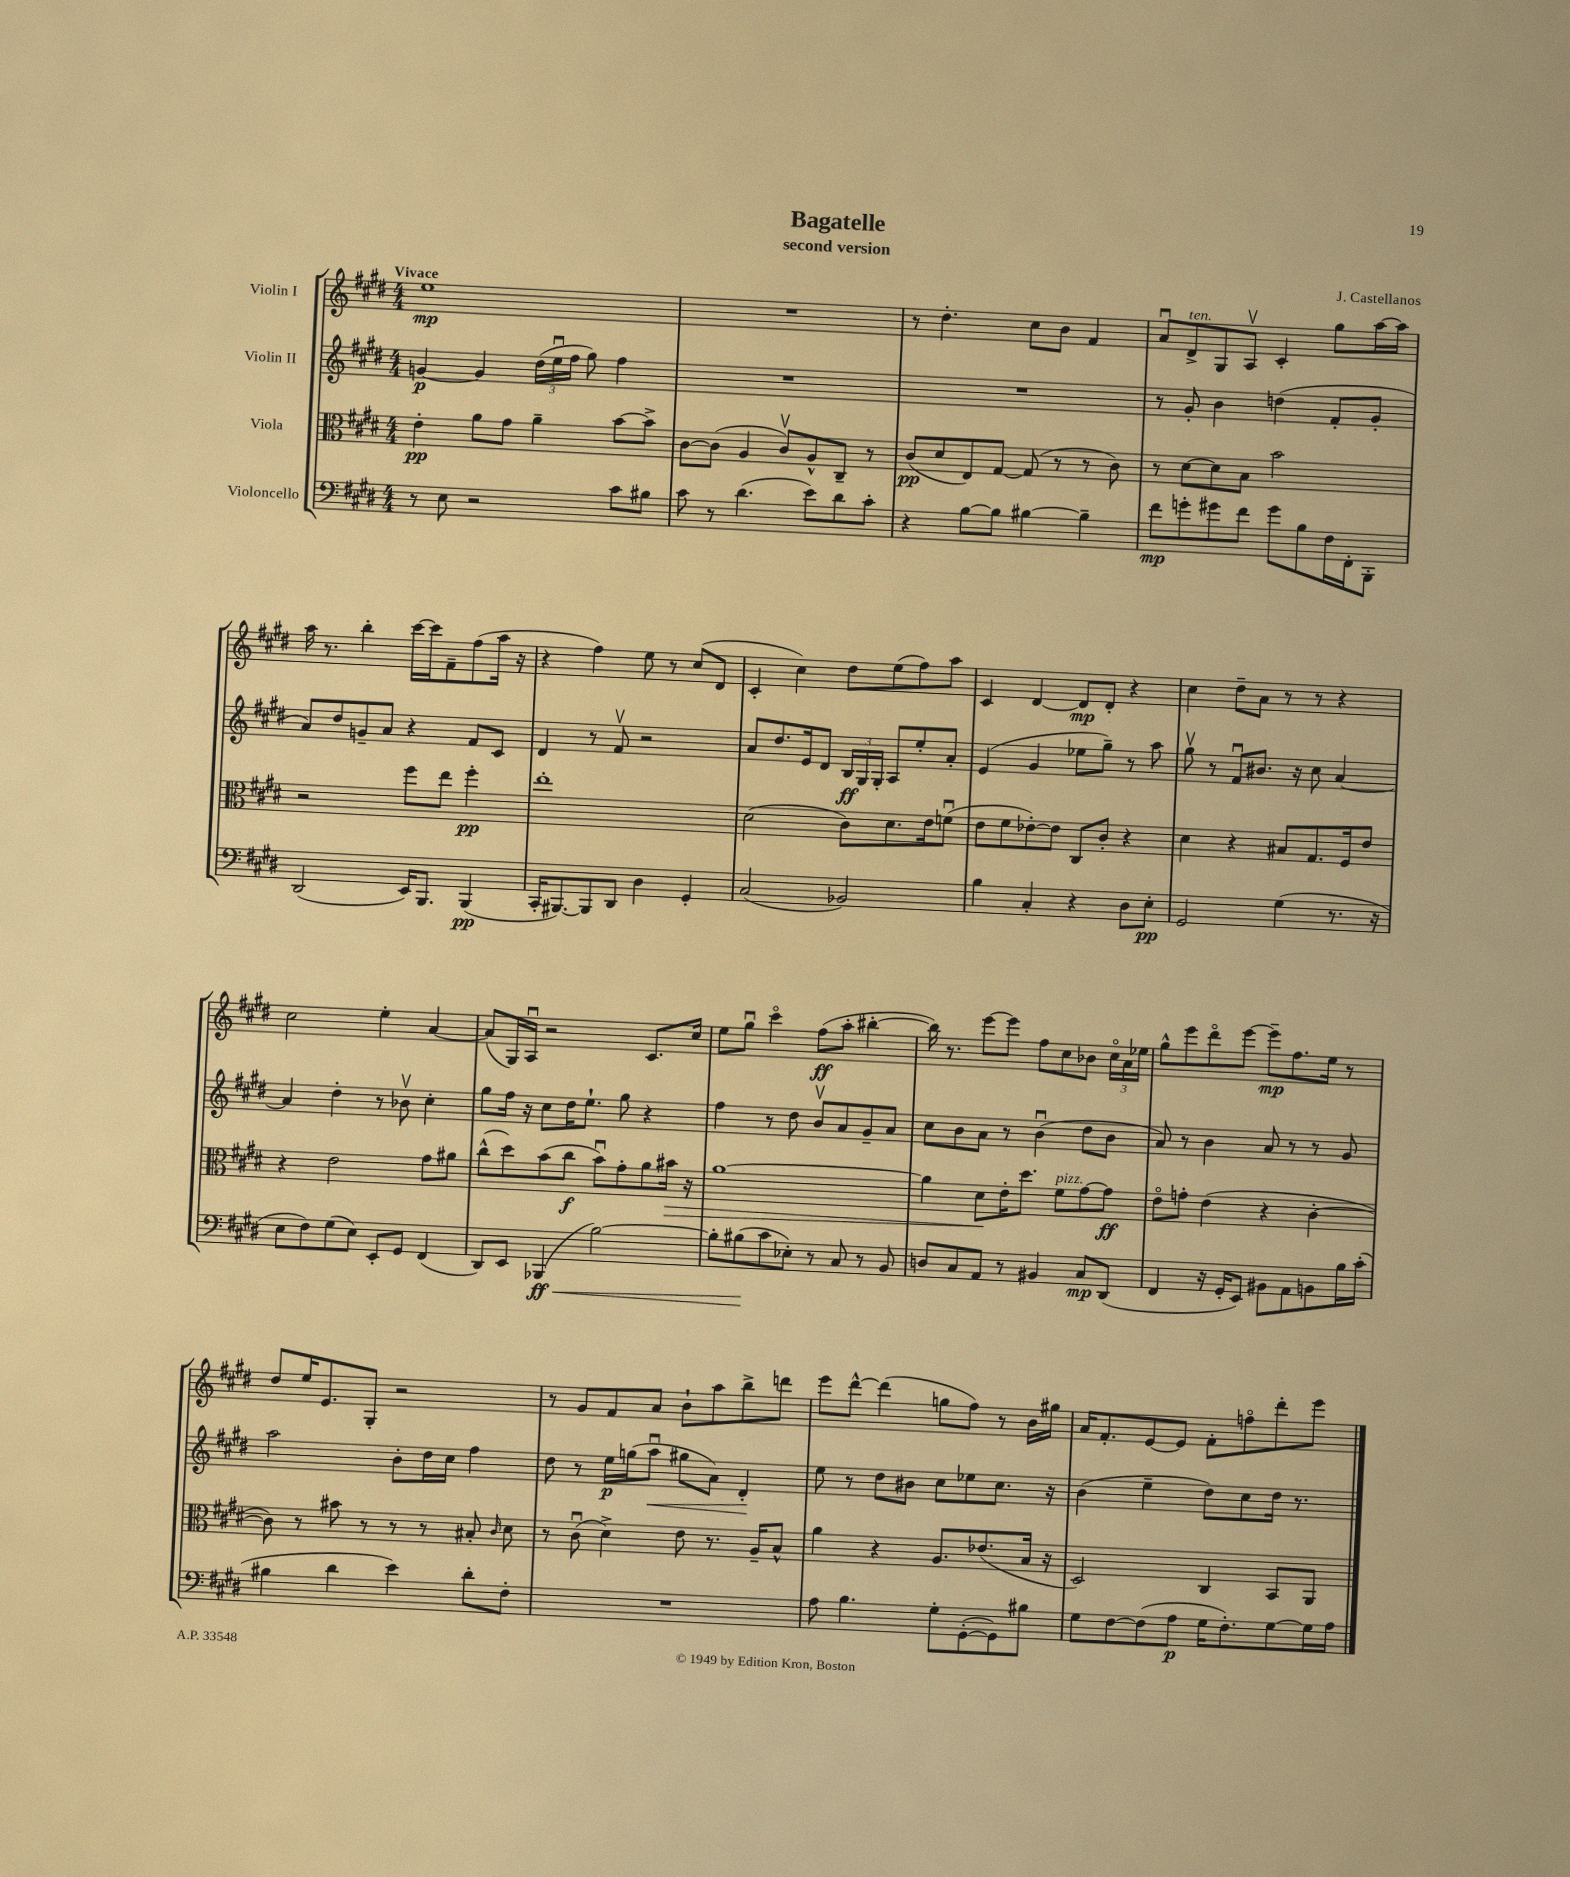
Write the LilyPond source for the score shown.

\header { title = "Bagatelle" composer = "J. Castellanos" subtitle = "second version" }
<<
\new StaffGroup <<
\new Staff = "s0" \with { instrumentName = "Violin I" } {
    \clef treble \key e \major \numericTimeSignature \time 4/4 \tempo "Vivace"
    \autoBeamOff e''1\mp |
    R1 |
    r8 dis''4.-. cis''8[ b'8] fis'4 |
    a'8[\downbow dis'8->^\markup { \italic "ten." } gis8 a8]\upbow cis'4-. gis''8[ a''16~ a''16] |
    a''16 r8. b''4-. cis'''16[~ cis'''16 fis'8-- fis''8( a''16] r16 |
    r4 fis''4) e''8 r8 cis''8[( dis'8] |
    cis'4-. cis''4) dis''8[ e''8( fis''8) a''8] |
    cis'4 dis'4~ dis'8[\mp dis'8]-. r4 |
    cis''4 dis''8[-- a'8] r8 r8 r4 |
    cis''2 e''4-. a'4~ |
    a'8[( gis16) a16]\downbow r2 cis'8.[ cis''16] |
    e''8[ gis''8]\downbow cis'''4\flageolet fis''8[\ff( a''8]-. bis''4~-. |
    bis''16) r8. e'''8[~ e'''8] fis''8[ cis''8 bes'8] \tuplet 3/2 { cis''16[\flageolet a'16 ees''16] } |
    gis''8[-^ e'''8 dis'''8\flageolet e'''8]~ e'''8[--\mp fis''8. e''16] r8 |
    dis''8[ e''16 e'8. gis8]-. r2 |
    r8 gis'8[ fis'8 a'8] b'8[-! a''8 b''8-> d'''8] |
    e'''8[ dis'''8]~-^ dis'''4( g''8[ fis''8]) r8 b'16[ gis''16] |
    a'16[ fis'8.-. e'8~ e'8] fis'8[-. f''8\flageolet dis'''8-. e'''8] \bar "|." |
}
\new Staff = "s1" \with { instrumentName = "Violin II" } {
    \clef treble \key e \major \numericTimeSignature \time 4/4
    \autoBeamOff g'4~\p g'4 \tuplet 3/2 { dis''16[( e''16\downbow fis''16] } gis''8) fis''4 |
    R1 |
    R1 |
    r8 gis'8-. b'4 d''4( fis'8[-. gis'8]-. |
    a'8[) dis''8 g'8-- a'8] r4 fis'8[ cis'8] |
    dis'4 r8 fis'8\upbow r2 |
    a'8[ dis''8. e'16 dis'8] \tuplet 3/2 { b16[\ff gis16 gis16]-. } a8[ e''8-. a'8]-. |
    e'4( gis'4 ees''8[ gis''8]--) r8 a''8 |
    gis''8\upbow r8 fis'8[\downbow bis'8.] r16 cis''8 a'4~ |
    a'4 dis''4-. r8 bes'8\upbow cis''4-. |
    gis''8[ fis''16] r16 cis''8[ dis''16 e''8.]-! gis''8 r4 |
    fis''4 r8 dis''8 b'8[\upbow a'8 gis'8-- a'8] |
    cis''8[ b'8 a'8] r8 b'4\downbow( dis''8[ b'8] |
    a'8) r8 b'4 a'8 r8 r8 gis'8 |
    a''2 b'8[-. dis''16 cis''16] fis''4 |
    dis''8 r8 e''16[\p g''16( a''8]\downbow\< gis''8[ a'8]) dis'4-.\! |
    e''8 r8 dis''8[ bis'8] cis''8[ ees''8 cis''8.] r16 |
    b'4( e''4-- dis''8[) cis''8 dis''16] r8. \bar "|." |
}
\new Staff = "s2" \with { instrumentName = "Viola" } {
    \clef alto \key e \major \numericTimeSignature \time 4/4
    \autoBeamOff e'4-.\pp a'8[ gis'8] a'4-- b'8[~ b'8]-> |
    cis'8[~ cis'8]( a4 cis'8[\upbow) a8-^ cis8]-- r8 |
    cis'8[\pp( dis'8 e8) gis8]~ gis8( r8 r8 cis'8) |
    r8 dis'8[~ dis'8 b8] b'2 |
    r2 fis''8[ e''8] fis''4-.\pp |
    e''1-. |
    dis'2( cis'8[) dis'8. e'16 f'8]\downbow( |
    e'8[ fis'8 ees'8~-.) ees'8] cis8[ cis'8]-. r4 |
    dis'4 r4 bis8[ gis8. fis16 e'8] |
    r4 e'2 gis'8[ ais'8] |
    cis''8[-^( dis''8) b'8( cis''8]\f b'8[\downbow) gis'8-. a'8 bis'16]\> r16 |
    a'1~ |
    a'4 dis'8[\! e'16-. dis''8.] fis'8[^\markup { \italic "pizz." } gis'8~ gis'8]\ff |
    e'8[\flageolet g'8]-. e'4( r4 cis'4~-. |
    cis'8) r8 bis'8 r8 r8 r8 bis8-. \grace { cis'16 } dis'8 |
    r8 cis'8\downbow( dis'4->) e'8 r8. a16[-- b8]-^ |
    a'4 r4 a8.[ ees'8.( b16] r16 |
    dis2) cis4 b,8[ a,8] \bar "|." |
}
\new Staff = "s3" \with { instrumentName = "Violoncello" } {
    \clef bass \key e \major \numericTimeSignature \time 4/4
    \autoBeamOff r8 e8 r2 cis'8[ bis8] |
    cis'8 r8 dis'4.( e'8[) dis'8 cis'8]-. |
    r4 b8[~ b8] bis4~ bis4-- |
    fis'8[\mp g'8-. gis'8 fis'8] gis'8[ b8 fis16 fis,16-. b,,8]-. |
    dis,2( e,16[) b,,8.] b,,4\pp( |
    cis,16[-. bis,,8.~) bis,,8 dis,8] dis4 gis,4-. |
    cis2( bes,2) |
    b4 cis4-. r4 dis8[ e8]-.\pp |
    gis,2 gis4( r8. r16 |
    e8[ fis8) gis8( e8]) e,8[-. gis,8] fis,4( |
    dis,8[) e,8] bes,,4\ff\<( b2~) |
    b8[-. bis8\!( cis'8 ees8]-.) r8 cis8 r8 b,8 |
    d8[ cis8 a,8] r8 bis,4 cis8[\mp dis,8]( |
    fis,4 r16 gis,16[-. e,8]) bis,8[ a,8 b,8 b16 cis'16]-.( |
    bis4 dis'4 e'4) dis'8[-. fis8]-. |
    R1 |
    a8 b4. gis8[-. gis,8~-.( gis,8) bis8] |
    gis8[ fis8~ fis8( a8]\p gis16[ fis8.-.) gis8~ gis16 a16] \bar "|." |
}
>>
>>
\layout { \context { \Score \remove "Bar_number_engraver" } }
